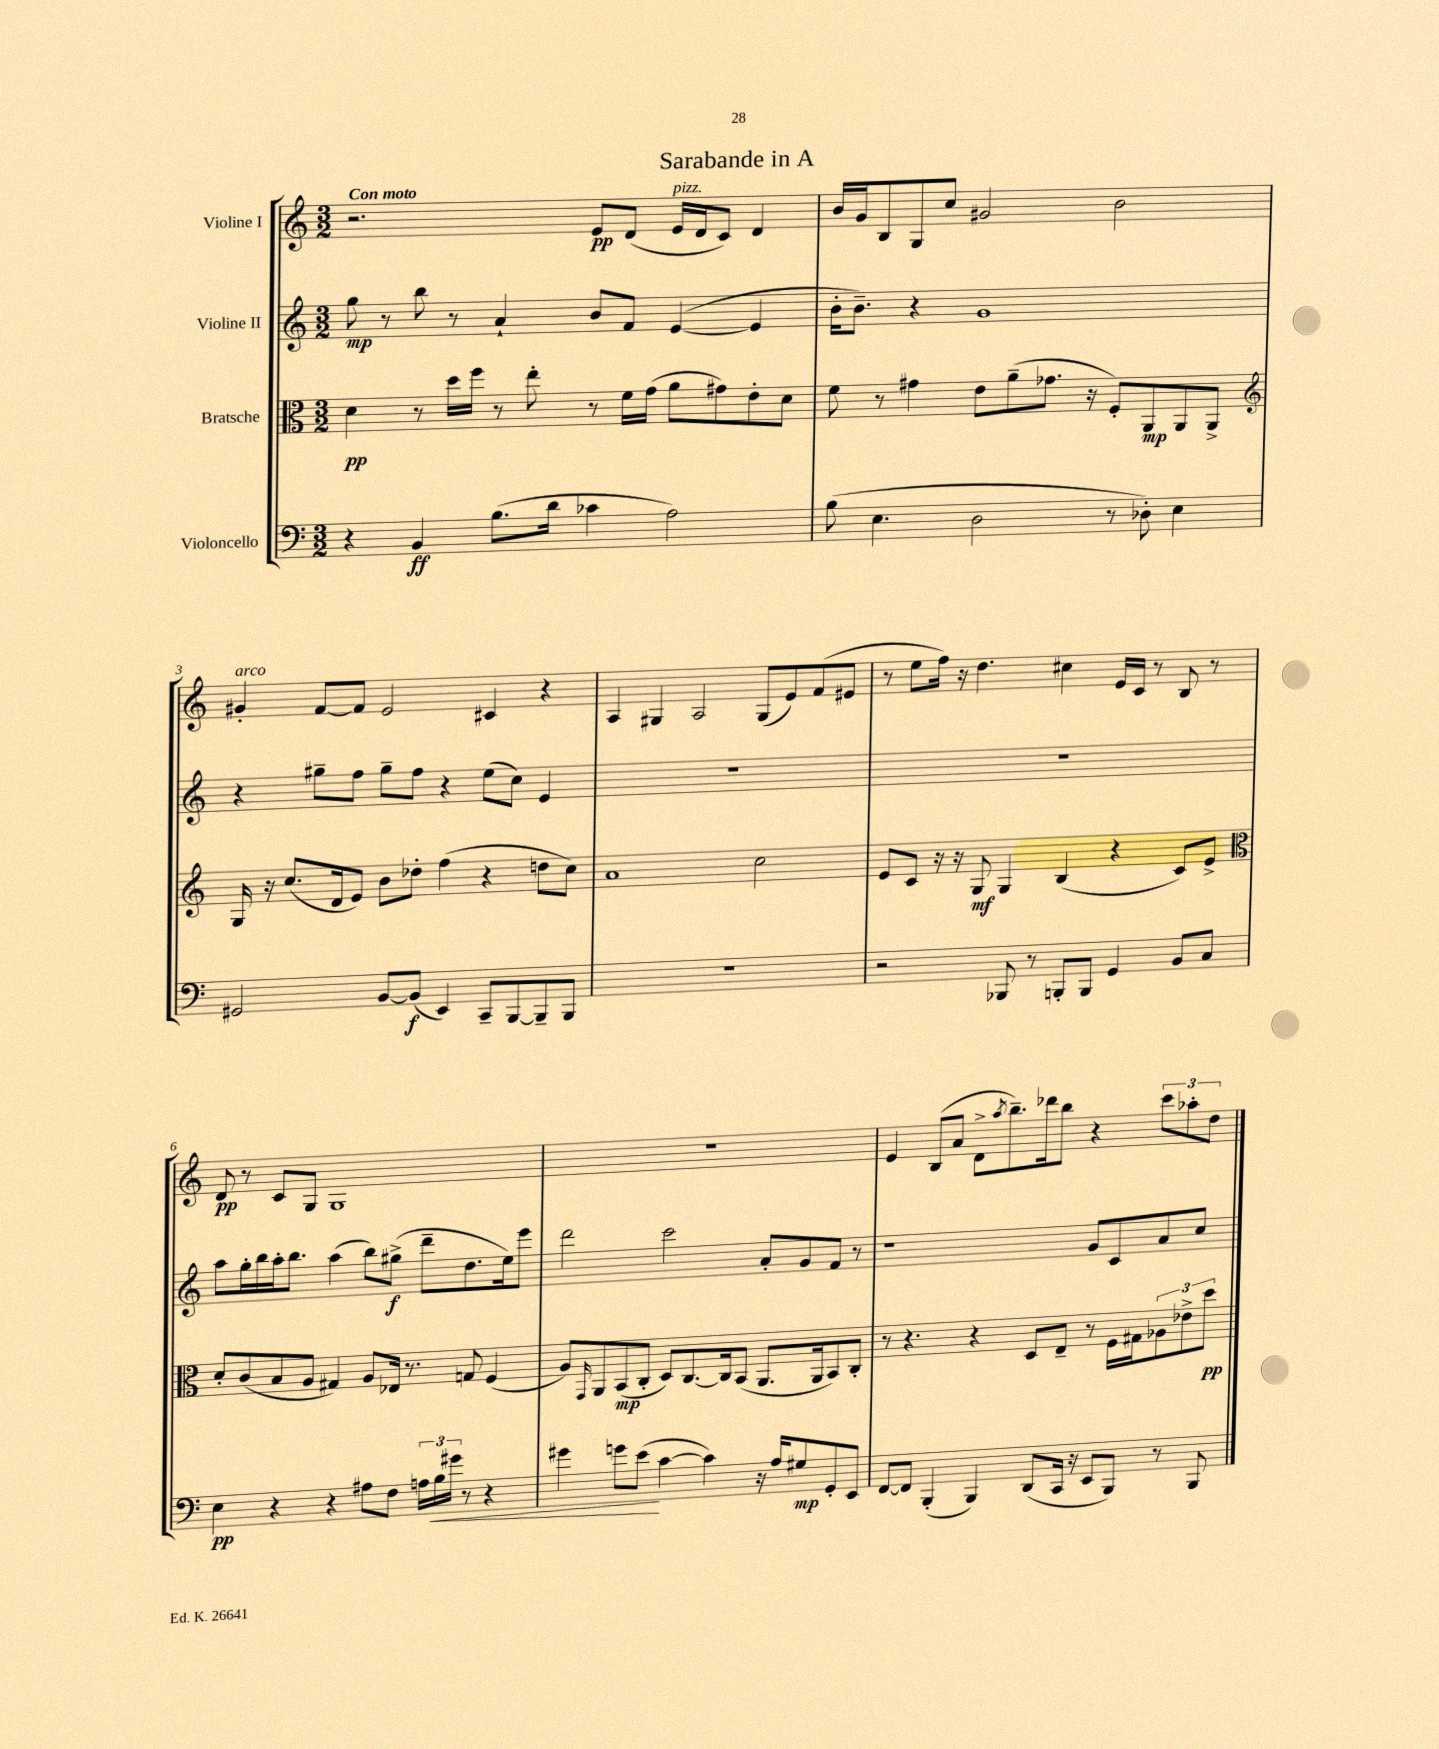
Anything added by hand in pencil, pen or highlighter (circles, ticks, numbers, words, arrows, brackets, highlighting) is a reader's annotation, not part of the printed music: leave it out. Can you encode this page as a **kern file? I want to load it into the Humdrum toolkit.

**kern	**kern	**kern	**kern
*staff4	*staff3	*staff2	*staff1
*clefF4	*clefC3	*clefG2	*clefG2
*k[]	*k[]	*k[]	*k[]
*M3/2	*M3/2	*M3/2	*M3/2
4r	4d	8gg	2.r
.	.	8r	.
4BB	8r	8bb	.
.	16dd	8r	.
.	16ff	.	.
(8.B	8r	4a`	.
.	8ee'	.	.
16d	.	.	.
4c-	8r	8b	8e
.	16f	8f	(8d
.	(16g	.	.
2A)	8a	([4e	16e
.	.	.	16d
.	8g#)	.	8c)
.	8e'	4e]	4d
.	8d	.	.
=	=	=	=
(8B	8f	16b'	16b
.	.	8.b~)	16g
4.E	8r	.	8B
.	4g#	4r	8G
.	.	.	8cc
2D	8e	1g	2g#
.	(8a~	.	.
.	8.g-	.	.
.	16r	.	.
8r	8F')	.	2b
8D-')	8AA	.	.
4E	8AA	.	.
.	8AA^	.	.
=	=	=	=
*	*clefG2	*	*
2GG#	16G	4r	4g#'
.	16r	.	.
.	(8.cc	.	.
.	.	8gg#~	[8f
.	16d	.	.
.	8e)	8ff	8f]
[8BB	8b	8gg#~	2e
(8BB]	8dd-'	8ff	.
4EE)	(4ff	4r	.
8CC~	4r	(8ee	4c#
[8BBB	.	8cc)	.
8BBB~]	8dd	4e	4r
8BBB	8cc)	.	.
=	=	=	=
1.r	1a	1.r	4A
.	.	.	4G#
.	.	.	2A
.	2cc	.	(8G#
.	.	.	8e)
.	.	.	(8f
.	.	.	8e#
=	=	=	=
2r	8e	1.r	8r
.	8c	.	8ee
.	16r	.	16ff)
.	16r	.	16r
.	8G	.	4.dd
8BBB-	4G	.	.
8r	.	.	.
8BBB'	(4B	.	4cc#
8BBB	.	.	.
4GG	4r	.	16e
.	.	.	16c
.	.	.	8r
8BB	8c)	.	8B
8C	8e^	.	8r
=	=	=	=
*	*clefC3	*	*
4E	8d'	8aa	8d
.	(8c	16gg'	8r
.	.	16bb	.
4r	8B	16aa'	8c
.	.	8.bb	.
.	8A	.	8G
4r	4G#)	(4aa	1G
8A#	8A	8bb)	.
8F	16E-	(8gg#^	.
.	8.r	.	.
24A	.	8ddd~	.
24B	.	.	.
24g#	.	.	.
8r	8G	8.dd	.
4r	(4F	.	.
.	.	16ee)	.
.	.	8eee	.
=	=	=	=
4g#	8A)	2ddd	1.r
.	16qqGG	.	.
.	8AA	.	.
8g	(8BB	.	.
(8e	8C'	.	.
[4c	8D)	2ccc	.
.	[8.C	.	.
4c])	.	.	.
.	16C]	.	.
.	(8BB	.	.
16r	8.AA	8a'	.
16A	.	.	.
8G#	.	8g	.
.	16AA	.	.
8GG'	8BB)	8f	.
8EE	8C'	8r	.
=	=	=	=
[8FF	8r	1r	4e
8FF]	4.r	.	.
(4BBB'	.	.	(8B
.	.	.	8a
4BBB)	4r	.	8d^
.	.	.	8qaa
.	.	.	8.bb~)
(8DD	8D	.	.
.	.	.	16ddd-
16CC	8E~	.	8bb
16r	.	.	.
8EE	8r	8g	4r
8BBB)	16F	8c	.
.	16G#	.	.
8r	12A-	8a	12ccc
.	12e-^	.	12aa-'
8BBB	.	8cc	.
.	12dd	.	12dd
==	==	==	==
*-	*-	*-	*-
